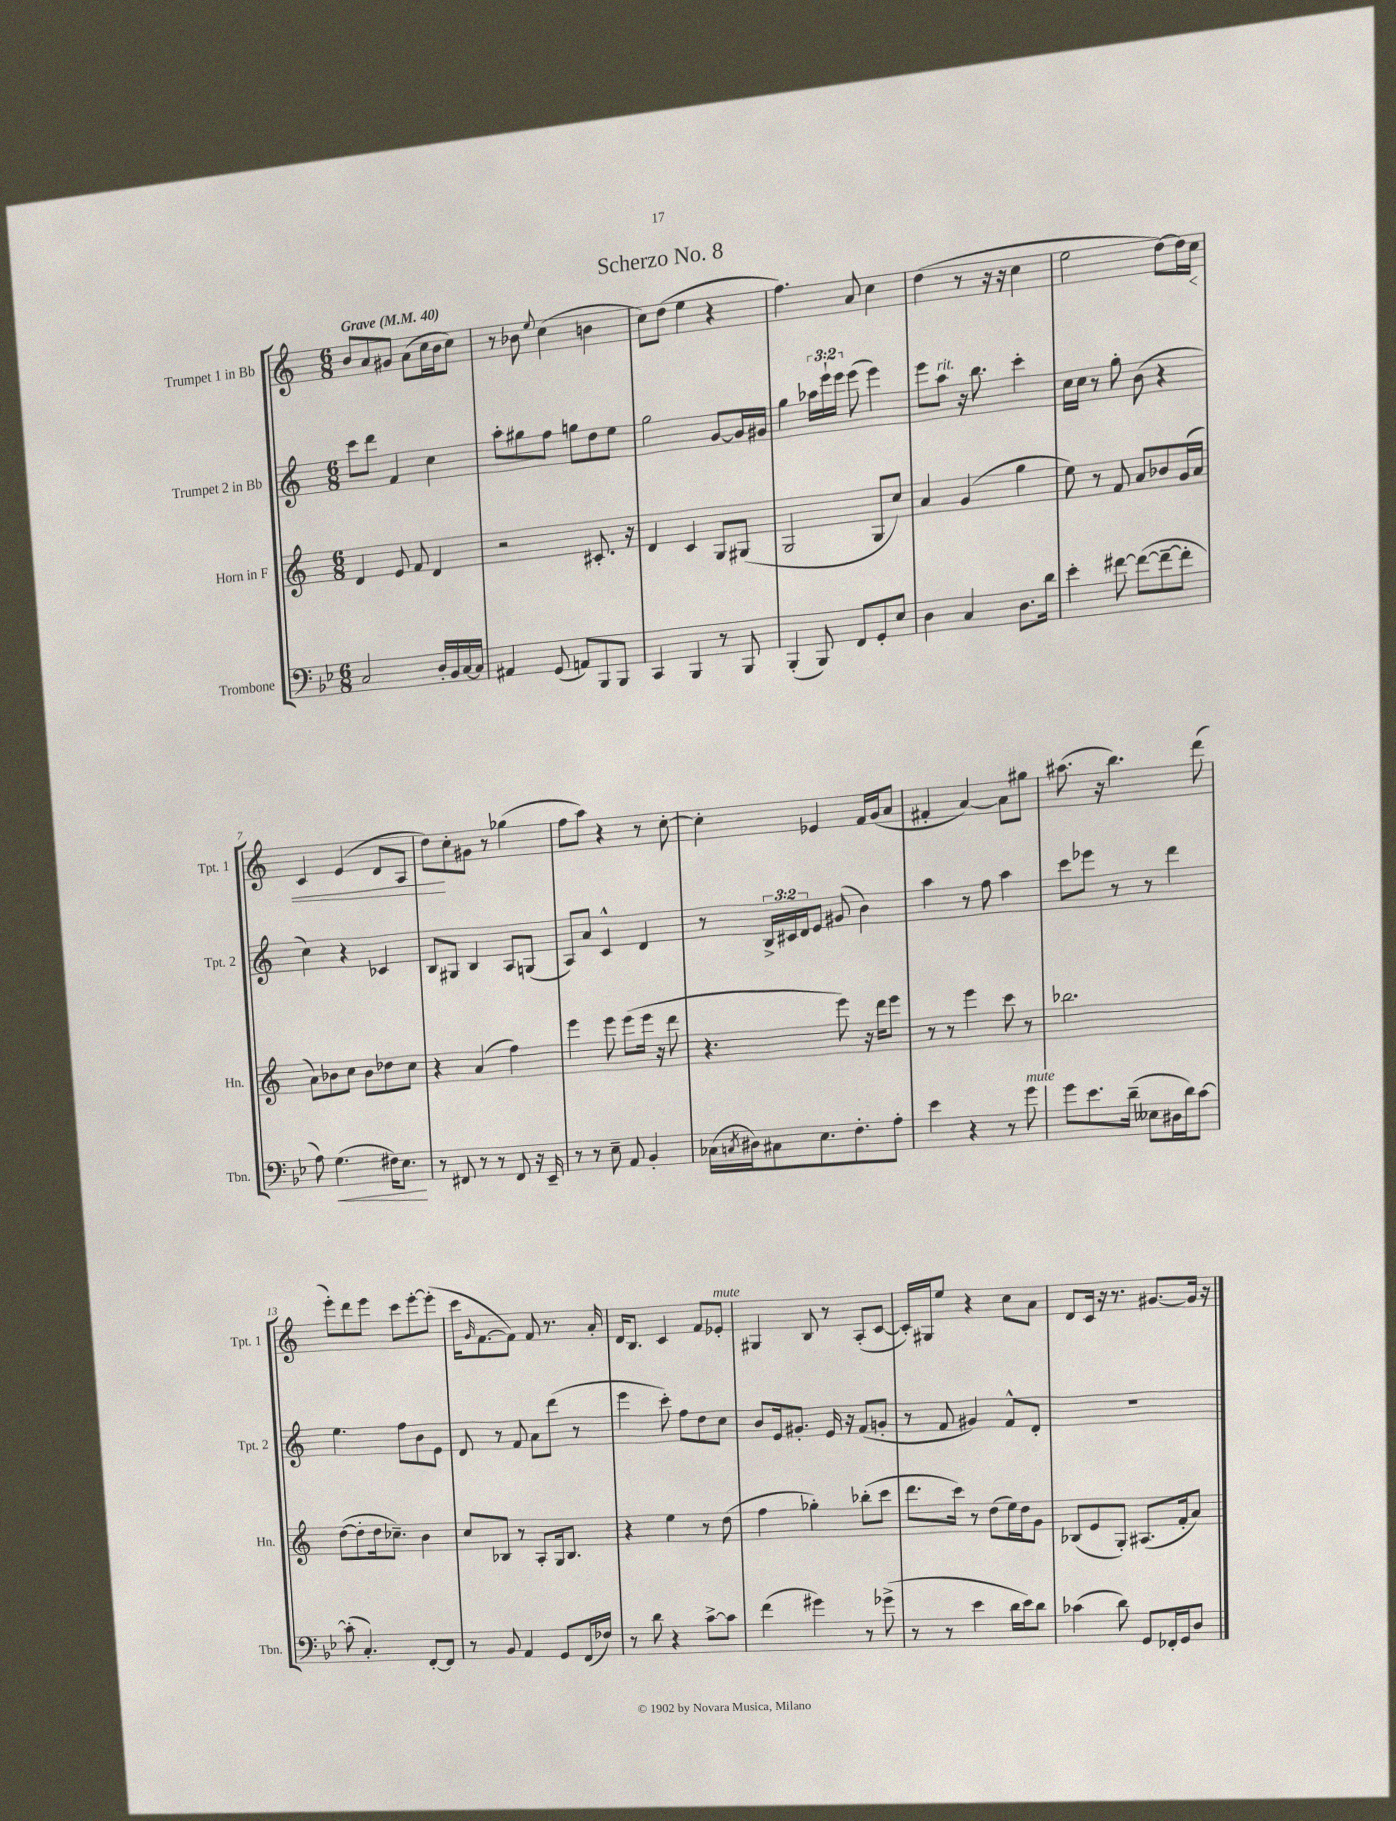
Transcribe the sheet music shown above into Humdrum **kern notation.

**kern	**dynam	**kern	**kern	**kern	**dynam
*part4	*part4	*part3	*part2	*part1	*part1
*staff4	*staff4	*staff3	*staff2	*staff1	*staff1
*I"Trombone	*	*I"Horn in F	*I"Trumpet 2 in Bb	*I"Trumpet 1 in Bb	*
*I'Tbn.	*	*I'Hn.	*I'Tpt. 2	*I'Tpt. 1	*
*clefF4	*	*clefG2	*clefG2	*clefG2	*
*k[b-e-]	*	*k[]	*k[]	*k[]	*
*M6/8	*	*M6/8	*M6/8	*M6/8	*
*MM40	*	*MM40	*MM40	*MM40	*
=1	=1	=1	=1	=1	=1
!	!	!	!	!LO:TX:a:B:t=Grave	!
2C/	.	4d/	8ccc\L	8b/L	.
.	.	.	8ddd\J	8a/	.
.	.	8e/	4f/	8g#X/J	.
.	.	8f/	.	(8a\L	.
16D'/LL	.	4d/	4cc\	16cc\L	.
16BB-/	.	.	.	16b\J	.
[16C/	.	.	.	8cc\J)	.
16C/JJ]	.	.	.	.	.
=2	=2	=2	=2	=2	=2
4AA#X/	.	2r	8aa'\L	8r	.
.	.	.	8gg#X\	8b-X\	.
.	.	.	.	8qqee/	.
(8GG/	.	.	8ff\J	(4cc\	.
8AAn/L)	.	.	8ggn\L	.	.
8BBB-/	.	8.c#X'/	8dd\	4bn\	.
8BBB-/J	.	.	8ee\J	.	.
.	.	16r	.	.	.
=3	=3	=3	=3	=3	=3
4CC/	.	4d/	2gg\	8cc\L)	.
.	.	.	.	(8dd\J	.
4BBB-/	.	4c/	.	4ee\	.
8r	.	8G/L	[8g/L	4r	.
8BBB-/	.	(8G#X/J	16g/L]	.	.
.	.	.	16g#X/JJ	.	.
=4	=4	=4	=4	=4	=4
(4BBB-'/	.	2G/	4gg\	4.ff\)	.
8BBB-/)	.	.	24aa-X\LL	.	.
.	.	.	24eee`\	.	.
.	.	.	24eee\JJ	.	.
8FF/L	.	.	(8eee\	8a/	.
8GG'/	.	8G/L	4eee\)	4cc\	.
8E-/J	.	8cc/J)	.	.	.
=5	=5	=5	=5	=5	=5
4D\	.	4a/	8eee\L	(4dd\	.
!	!	!	!LO:TX:a:i:t=rit.	!	!
.	.	.	8aa\J	.	.
4C/	.	(4g/	16r	8r	.
.	.	.	8.bb\	.	.
.	.	.	.	16r	.
.	.	.	.	16r	.
8.D\L	.	4gg\	4ccc'\	4cc\	.
16d\Jk	.	.	.	.	.
=6	=6	=6	=6	=6	=6
4e-'\	.	8ee\)	16cc\LL	2ee\	.
.	.	.	16cc\JJ	.	.
.	.	8r	8r	.	.
[8f#X\	.	8f/	8gg'\	.	.
(8f#\L_	.	8a/L	(8b\	.	.
8f#~\_	.	8b-X/	4r	[8dd\L)	.
8f#'\J]	.	(16g/L	.	16dd\L]	.
!	!	!	!	!	!LO:HP:b
.	.	16a/JJ	.	16cc\JJ	<
!!LO:LB:g=z
=7	=7	=7	=7	=7	=7
8A\)	.	8a\L)	4cc\)	4c/	.
!	!LO:HP:b	!	!	!	!
(4.G\	<	8b-X\	.	.	.
.	.	8cc\J	4r	(4e/	.
.	.	8b-\L	.	.	.
16F#X\KL)	.	8dd-X\	4c-X/	8d/L	.
8.E-\J	.	.	.	.	.
.	.	8cc\J	.	8A/J	.
.	[	.	.	.	.
=8	=8	=8	=8	=8	=8
8r	.	4r	8B/L	8dd\L)	.
8FF#X/	.	.	8G#X/J	8cc'\	[
8r	.	(4a/	4B/	8g#X\J	.
8r	.	.	.	8r	.
8FF#/	.	4ff\)	8A/L	(4gg-X\	.
16r	.	.	(8Gn/J	.	.
16EE-~/	.	.	.	.	.
=9	=9	=9	=9	=9	=9
8r	.	4eee\	8A/L)	8ff\L	.
8r	.	.	8a/J	8aa\J)	.
8E-~\	.	8eee\	4c^^/	4r	.
8AA/	.	(8eee\L	.	.	.
4BB-'/	.	16eee\Jk	4d/	8r	.
.	.	16r	.	.	.
.	.	8ddd\	.	[8cc'\	.
=10	=10	=10	=10	=10	=10
(16C-X\LL	.	4.r	8r	4cc'\]	.
8qCn/	.	.	.	.	.
16D#X\J)	.	.	.	.	.
8C#X\	.	.	24B^/LL	.	.
.	.	.	24c#X/	.	.
.	.	.	24d/J	.	.
8.E-\	.	.	8e/J	4e-X/	.
.	.	8eee\)	(8g#X/	.	.
8.F'\	.	.	.	.	.
.	.	16r	4b\)	16f/LL	.
.	.	16ddd\KL	.	(16g/J	.
8A'\J	.	8eee\J	.	8a/J	.
=11	=11	=11	=11	=11	=11
4e-\	.	8r	4aa\	4f#X'/	.
.	.	8r	.	.	.
4r	.	4eee\	8r	[4a/)	.
.	.	.	8ff\	.	.
8r	.	8ccc\	4aa\	8a\L]	.
!LO:TX:a:i:t=mute	!	!	!	!	!
8g\	.	8r	.	8gg#X\J	.
=12	=12	=12	=12	=12	=12
8g\L	.	2.bb-X\	8ccc\L	(8.aa#X\	.
8.e-\	.	.	8eee-X\J	.	.
.	.	.	.	16r	.
.	.	.	8r	4.bb\)	.
(16d~\Jk	.	.	.	.	.
8E--X\L	.	.	8r	.	.
16D#X\L	.	.	4ddd\	.	.
16d\J)	.	.	.	.	.
[8c\J	.	.	.	(8ddd\	.
!!LO:LB:g=z
=13	=13	=13	=13	=13	=13
(8c'\]	.	([8dd\L	4.ee\	8eee'\L)	.
4.C'/)	.	8dd'\]	.	8ddd\	.
.	.	16dd\k	.	8eee\J	.
.	.	8.cc-X~\J)	.	.	.
.	.	.	8ff\L	8ccc\L	.
[8FF'/L	.	4b\	8b\	[8eee'\	.
8FF/J]	.	.	8e\J	(8eee'\J]	.
=14	=14	=14	=14	=14	=14
8r	.	8cc/L	8d/	16ccc\KL	.
.	.	.	.	16qqg/	.
.	.	.	.	[8.f\	.
8BB-/	.	8B-X/J	8r	.	.
4AA/	.	8r	8f/	8f\J])	.
.	.	8A'/L	8a\L	8f/	.
8GG/L	.	16G/k	(8ddd\J	8.r	.
.	.	8.B-/J	.	.	.
(16FF/L	.	.	8r	.	.
16F-X/JJ)	.	.	.	16a'/	.
=15	=15	=15	=15	=15	=15
8r	.	4r	4eee\	16d/KL	.
.	.	.	.	8.B/J	.
8d\	.	.	.	.	.
4r	.	4ee\	8ccc'\)	4c/	.
.	.	.	8ff\L	.	.
[8c^\L	.	8r	8dd\	8f/L	.
!	!	!	!	!LO:TX:a:i:t=mute	!
8c\J]	.	(8dd\	8cc\J	8e-X'/J	.
=16	=16	=16	=16	=16	=16
(4f\	.	4ff\	8b/L	4G#X/	.
.	.	.	16e/k	.	.
.	.	.	8.g#X'/J	.	.
4g#X\)	.	4gg-X'\)	.	8B/	.
.	.	.	16e/	8r	.
.	.	.	16r	.	.
8r	.	(8bb-X'\L	(8f/L	(8A'/L	.
(8g-X^\	.	8ccc\J	8gn'/J	[8c/J	.
=17	=17	=17	=17	=17	=17
8r	.	8.ddd\L	8r	16c'/LL])	.
.	.	.	.	16G#X/J	.
8r	.	.	8f/	8ee/J	.
.	.	16ccc\Jk)	.	.	.
4e-\	.	8r	4g#X/)	4r	.
.	.	(8dd\L	.	.	.
16d\LL	.	16ee\L)	8f^^/L	8cc\L	.
16e-\J)	.	16dd\J	.	.	.
8d\J	.	8g\J	8d'/J	8a\J	.
=18	=18	=18	=18	=18	=18
(4c-X\	.	(8B-X/L	2.r	8d/L	.
.	.	8e/	.	16c/Jk	.
.	.	.	.	16r	.
8d\)	.	8G'/J)	.	8.r	.
8GG/L	.	(8.A#X/L	.	.	.
.	.	.	.	[8.g#X/L	.
16FF-X'/L	.	.	.	.	.
16GG/J	.	16f'/k	.	.	.
8D/J	.	8a/J)	.	16g#/Jk]	.
.	.	.	.	16r	.
==	==	==	==	==	==
*-	*-	*-	*-	*-	*-
